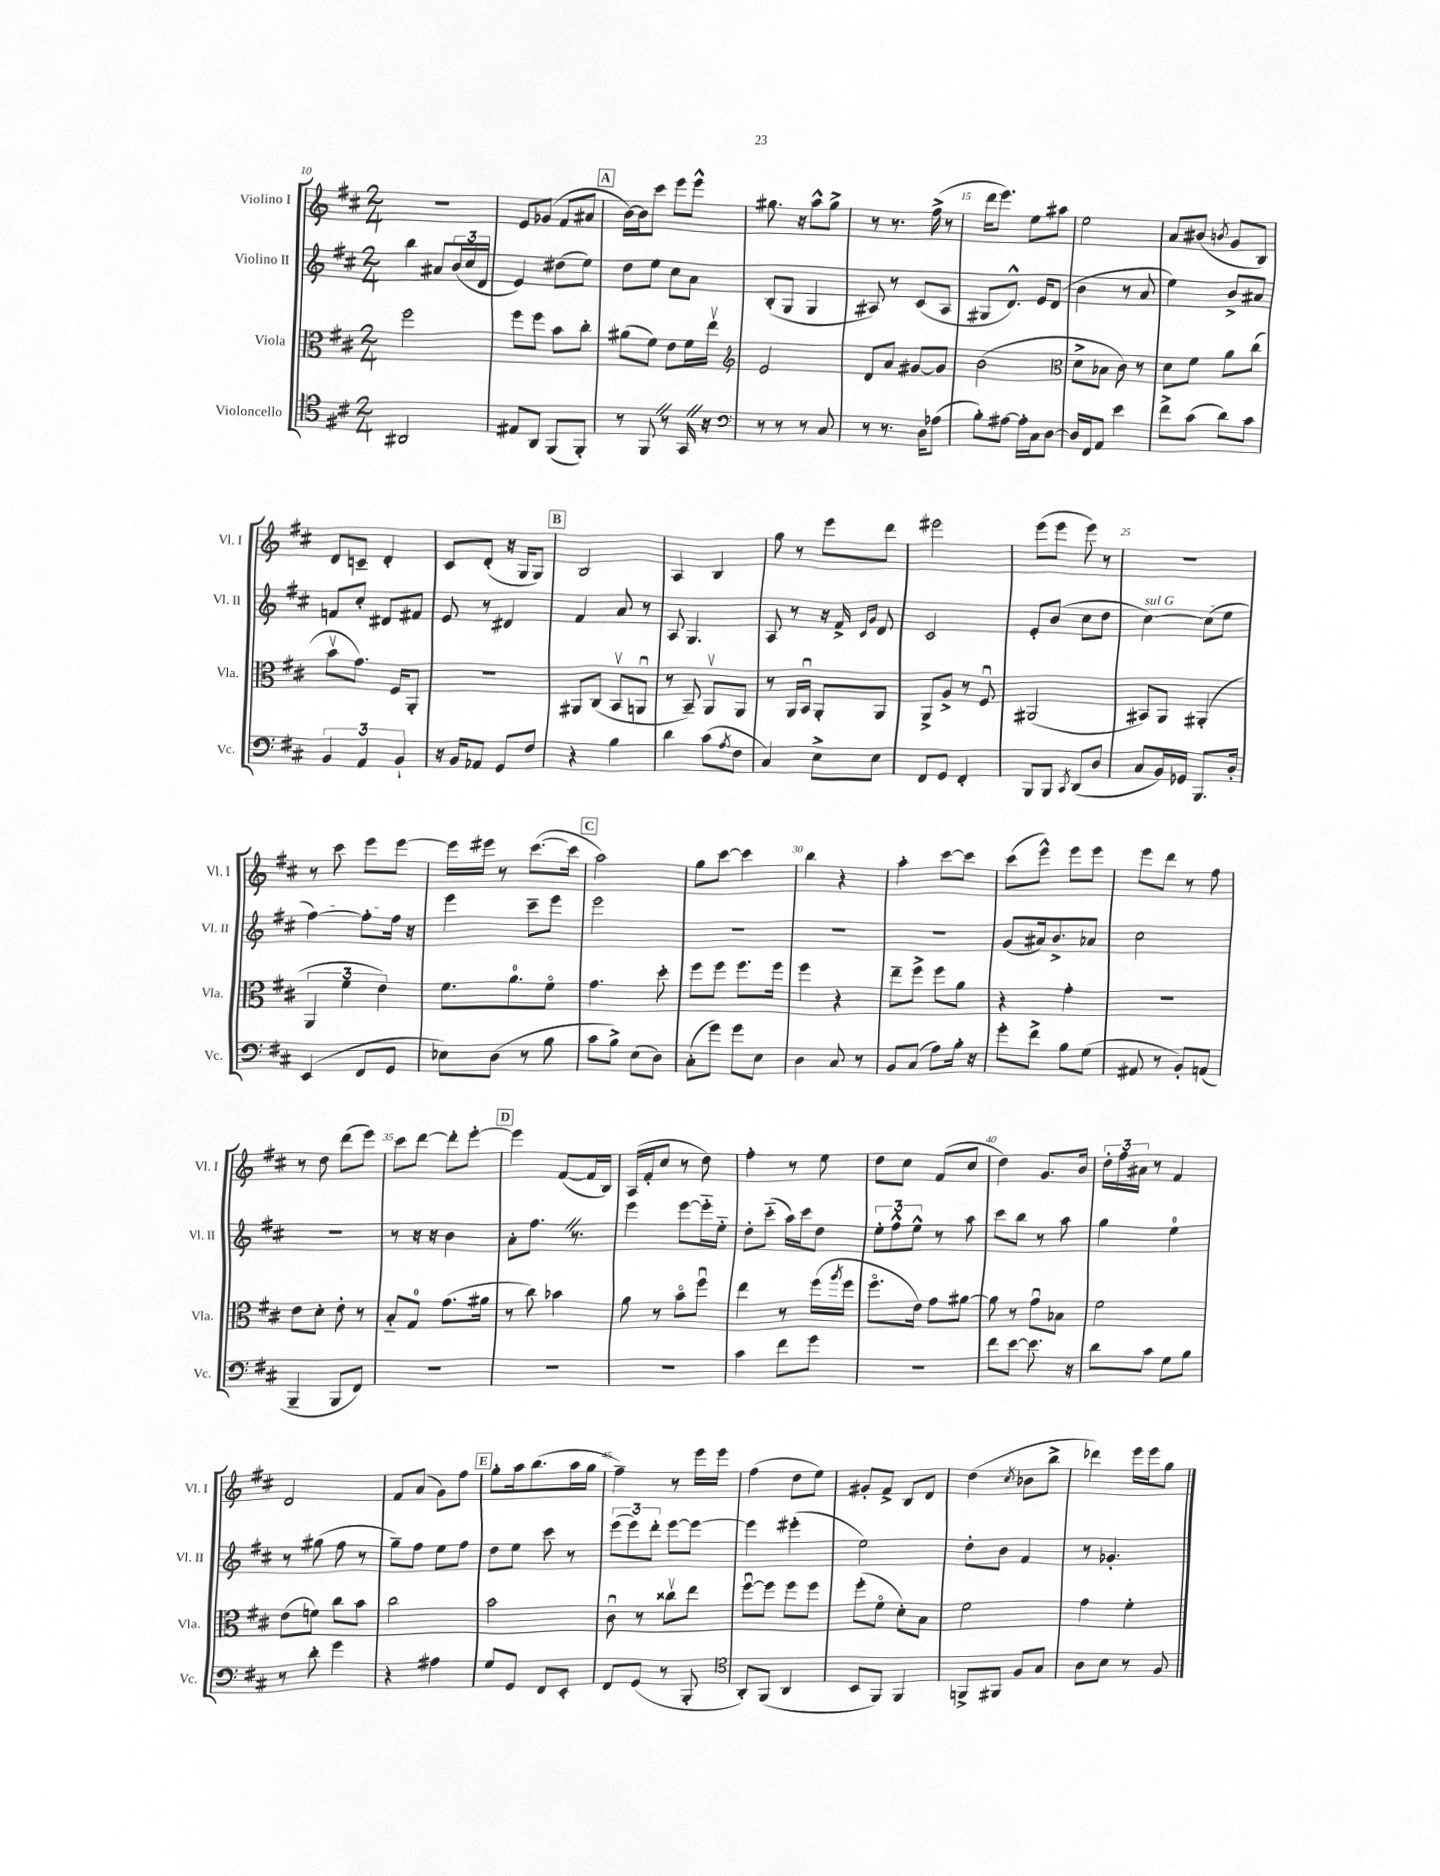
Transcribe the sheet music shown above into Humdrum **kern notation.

**kern	**kern	**kern	**kern
*staff4	*staff3	*staff2	*staff1
*clefC4	*clefC3	*clefG2	*clefG2
*k[f#c#]	*k[f#c#]	*k[f#c#]	*k[f#c#]
*M2/4	*M2/4	*M2/4	*M2/4
2AA#/	2ff#\	4bb\	2r
.	.	8a#/L	.
.	.	(24b/L	.
.	.	24cc#/	.
.	.	24d/JJ	.
=	=	=	=
8E#/L	8ff#\L	4e/)	8e/L
8AA/J	8ff#\J	.	(8g-/J
(8FF#/L	8b\L	(8dd#\L	8f#/L
8FF#'/J)	8cc#'\J	8ee\J)	8a#/J
=	=	=	=
8r	(8a#\L	8dd\L	[16b\LL)
.	.	.	16b\]J
8FF#/	8f#\J)	8ee\J	8ccc#\J
8r	8e\L	8cc#\L	8eee\L
16GG/	16f#\L	8a\J	8eee^^\J
16r	16eev\JJ	.	.
=	=	=	=
*clefF4	*clefG2	*	*
8r	2e/	(8B'/L	8.gg#\
8r	.	8G/J	.
.	.	.	16r
8r	.	4G/	8aa^^\L
8C#/	.	.	8gg#^\J
=	=	=	=
8r	8d/L	8A#/)	8r
8.r	8a/J	8r	8.r
.	[8g#/L	(8c#/L	.
16D\LK	.	.	(16ff#^\
(8A-\J	8g#/]J	8A#/J	8r
=	=	=	=
8B'\L)	(2b\	8G#/L	16ddd\LK
.	.	.	8.eee\J)
[8A#\J	.	8.d^^/J)	.
16A#'\]LL	.	.	8ee\L
16C#\J	.	16e/LK	.
[8D\J	.	(8d/J	8aa#\J
=	=	=	=
*	*clefC3	*	*
16D/]LL	8d^\L	4b\	2ee\
16FF#/J	.	.	.
8AA/J	8B-\J	.	.
4e\	8c#\)	8r	.
.	8r	8a/	.
=	=	=	=
8f#^\L	8d\L	4ee\)	8a/L
(8c#\J	8f#\J	.	(8b#/J
.	.	.	8qb/
8d\L)	8a\L	8b^/L	8g/L
8c#\J	(8cc#\J	8a#/J	8B/J)
=	=	=	=
6BB/	8bv\L	8f/L	8d/L
.	8.g\J)	8cc#'/J	8c~/J
6AA/	.	.	.
.	.	8d#/L	4d'/
.	16F#/LK	.	.
6BB`/	.	.	.
.	8AA'/J	8f#/J	.
=	=	=	=
16r	2r	8e/	8c#/L
16BB/LK	.	.	.
8AA-/J	.	8r	(8d'/J
8GG/L	.	4d#/	16r
.	.	.	16G/LK
8F#/J	.	.	8G/J)
=	=	=	=
4r	8AA#/L	4f#/	2B/
.	(8C#/J	.	.
4B\	8BBv/L	8a/	.
.	8AAu/J	8r	.
=	=	=	=
4d\	8r	8A/	4A/
.	8BB~/)	4.G/	.
(8c#\L	8AAv/L	.	4B/
8qA/	.	.	.
8F#\J	8AA/J	.	.
=	=	=	=
4C#/)	8r	8A/	8gg\
.	16AA/LL	8r	8r
.	16BBu/JJ	.	.
8E^\L	8AA'/L	16r	8eee\L
.	.	16f#^/	.
.	.	16qqc#/LL	.
.	.	16qqg/JJ	.
8E\J	8AA/J	8d/	8ddd\J
=	=	=	=
8FF#/L	8AA^/L	2c#/	2eee#\
8GG/J	8A^/J	.	.
4FF#'/	8r	.	.
.	8F#u/	.	.
=	=	=	=
8BBB/L	(2AA#/	8e'/L	(8eee\L
8BBB/J	.	(8b/J	8eee\J
8qCC#/	.	.	.
(8DD/L	.	8cc#\L	8eee\)
8D/J	.	8dd\J	8r
=	=	=	=
8C#/L	8BB#/L)	[4cc#\)	2r
16BB/L)	8AA/J	.	.
16GG-/JJ	.	.	.
8.BBB/L	(4AA#'/	(8cc#\]L	.
.	.	8ee\J	.
16D'/Jk	.	.	.
=	=	=	=
(4EE/	6AA/	[4ff#\)	8r
.	.	.	8ccc#\
.	6f#\	.	.
8FF#/L	.	8ff#'\]L	8eee\L
.	6e\)	.	.
8GG/J	.	16ff#\Jk	[8eee\J
.	.	16r	.
=	=	=	=
8E-\L)	8.f#\L	4eee\	16eee\]LL
.	.	.	16eee#\JJ
(8D\J	.	.	8r
.	8.a\	.	.
8r	.	8ccc#~\L	([8.ccc#\L
8B\	8f#o\J	8eee\J	.
.	.	.	16ccc#\]Jk
=	=	=	=
8c#\L	4.g\	2eee\	2aa\)
8B^\J)	.	.	.
(8E\L	.	.	.
8D\J)	8dd'\	.	.
=	=	=	=
(8C#'\L	8ff#\L	2r	8gg\L
8g\J)	8ff#\J	.	[8ccc#\J
8g\L	8.ff#\L	.	4ccc#\]
8E\J	.	.	.
.	16ff#\Jk	.	.
=	=	=	=
4D\	4ff#\	2r	4bb\
8C#/	4r	.	4r
8r	.	.	.
=	=	=	=
8BB/L	8ee~\L	2r	4aa'\
(8C#/J	8ff#^\J	.	.
8A\L)	8ff#\L	.	[8ccc#\L
16B'\Jk	8a\J	.	8ccc#\]J
16r	.	.	.
=	=	=	=
8g'\L	4r	(8g/L	(8ccc#\L
8f#^\J	.	16a#/k)	8eee^^\J)
.	.	8.b^/	.
8B\L	4g'\	.	8eee\L
(8G\J	.	8a-/J	8eee\J
=	=	=	=
8AA#/	2r	2cc#\	8eee\L
8r	.	.	8ddd\J
8BB'/L)	.	.	8r
(8AA/J	.	.	8ff#\
=	=	=	=
4BBB~/	8e\L	2r	8r
.	8d'\J	.	8dd\
8BBB/L	8e'\	.	(8ddd\L
8FF#/J)	8r	.	8eee\J)
=	=	=	=
2r	8B'~/L	8r	8ccc#\L
.	8G/J	16r	[8ddd\J
.	.	16r	.
.	(8.g\L	4b\	8ddd'\]L
.	.	.	[8eee'\J
.	16a#\Jk	.	.
=	=	=	=
2r	8r	8a'\L	4eee\]
.	8cc#\)	8.ff#\J	.
.	4b-\	.	([8f#/L
.	.	8.r	.
.	.	.	16f#/]L
.	.	.	16B/JJ)
=	=	=	=
2r	8a\	4eee\	(16A/LL
.	.	.	16f#'/J
.	8r	.	8cc#/J
.	8bo\L	[8eee\L	8r
.	8ff#u\J	16eee'~\]L	8dd\)
.	.	16ee'~\JJ	.
=	=	=	=
4c#\	4ee\	8dd'\L	4ff#'\
.	.	(8ccc#'~\J	.
8f#\L	8r	16aa\LL)	8r
.	.	16ccc#\J	.
8g\J	(16ff#\LL	8dd\J	8ee\
.	8qaa/	.	.
.	16ff#\JJ	.	.
=	=	=	=
2r	8.ff#o\L	12ee'\L	8dd\L
.	.	12ff#^^\	.
.	.	.	8cc#\J
.	.	12ee^^\J	.
.	16e\Jk)	.	.
.	8g\L	8r	(8f#/L
.	[8a#\J	8aa\	8cc#/J
=	=	=	=
8f#\L	8a#\]	8ccc#\L	4dd\)
[8e\J	8r	8bb\J	.
8.e\]	8gu\L	8r	8.g/L
.	8B-\J	8aa\	.
16r	.	.	16b/Jk
=	=	=	=
8d\L	2f#\	4gg\	24dd'\LL
.	.	.	24ff#\
.	.	.	24a#\JJ
8c#\J	.	.	8r
8G\L	.	4ee\	4f#/
8B\J	.	.	.
=	=	=	=
8r	(8e\L	8r	2d/
8d'\	8f\J)	(8gg#\	.
4g\	8cc#\L	8ff#\	.
.	8b\J	8r	.
=	=	=	=
4r	2cc#\	8gg~\L)	8f#/L
.	.	8ff#\J	(8a/J
4A#\	.	8ee\L	8g\L)
.	.	8ff#\J	8ff#\J
=	=	=	=
8G/L	2b\	8dd\L	8gg'\L
8GG/J	.	8ee\J	16aa\k
.	.	.	(8.bb\
8FF#/L	.	8ccc#\	.
8EE'/J	.	8r	16aa\L
.	.	.	16gg\JJ
=	=	=	=
8FF#/L	8c#u\	(12eee\L	4ff#~\)
.	.	12eee\)	.
(8GG/J	8r	.	.
.	.	12ddd'\J	.
8r	8cc##v\L	[8eee\L	8r
8BBB'/	8ee\J	8eee\_J	16eee\LL
.	.	.	16eee\JJ
=	=	=	=
*clefC4	*	*	*
8AA'/L)	[8ff#u\L	4eee\]	(4ff#\
(8FF#/J	8ff#\]J	.	.
4AA/	8ff#\L	(4eee#'\	8dd\L
.	8ff#\J	.	8ee\J)
=	=	=	=
8BB/L	(8ff#'\L	2ee\)	8g#'/L
8FF#/J)	8f#o\J	.	8f#^/J
4FF#/	8d'\L)	.	8B/L
.	8B\J	.	8d/J
=	=	=	=
8FF^/L	2f#\	8dd'\L	(4dd\
8FF#/J	.	8b\J	.
.	.	.	8qcc#/
8F#/L	.	4f#/	8b-\L
8G/J	.	.	8bb^\J
=	=	=	=
8A\L	4g\	8r	4ddd-\)
8B\J	.	4.g-'/	.
8r	4f#'\	.	16eee\LL
.	.	.	16eee\J
8F#/	.	.	8gg\J
==	==	==	==
*-	*-	*-	*-
